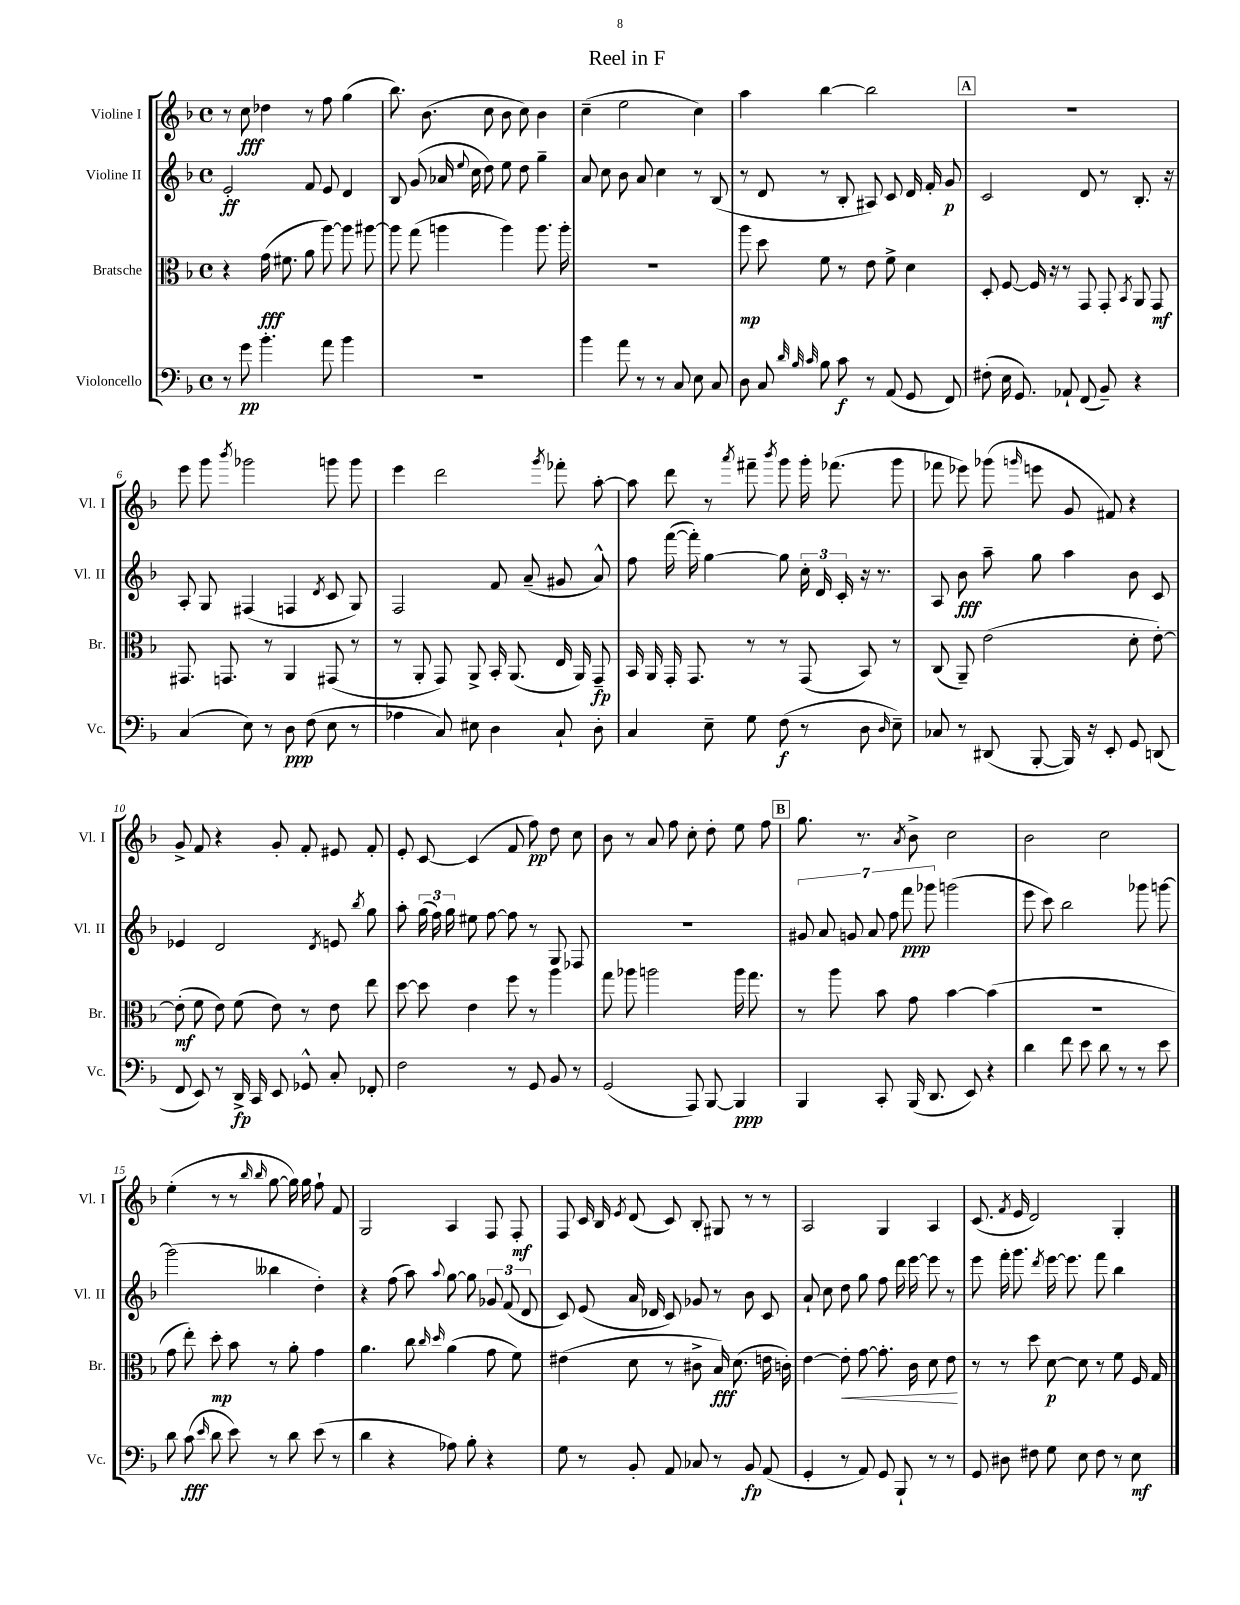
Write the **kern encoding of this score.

**kern	**dynam	**kern	**dynam	**kern	**dynam	**kern	**dynam
*part4	*part4	*part3	*part3	*part2	*part2	*part1	*part1
*staff4	*staff4	*staff3	*staff3	*staff2	*staff2	*staff1	*staff1
*I"Violoncello	*	*I"Bratsche	*	*I"Violine II	*	*I"Violine I	*
*I'Vc.	*	*I'Br.	*	*I'Vl. II	*	*I'Vl. I	*
*clefF4	*	*clefC3	*	*clefG2	*	*clefG2	*
*k[b-]	*	*k[b-]	*	*k[b-]	*	*k[b-]	*
*M4/4	*	*M4/4	*	*M4/4	*	*M4/4	*
*met(c)	*	*met(c)	*	*met(c)	*	*met(c)	*
=1	=1	=1	=1	=1	=1	=1	=1
8r	.	4r	.	2e'/	ff	8r	.
8g\	pp	.	.	.	.	8cc\	fff
4.b-'\	.	(16g\	fff	.	.	4dd-X\	.
.	.	8.f#X\	.	.	.	.	.
.	.	8a\	.	8f/	.	8r	.
8a\	.	[8aa\)	.	8e/	.	8ff\	.
4b-\	.	8aa\]	.	4d/	.	(4gg\	.
.	.	[8aa#X\	.	.	.	.	.
=2	=2	=2	=2	=2	=2	=2	=2
1r	.	8aa#\]	.	8B-/	.	8.bb-\)	.
.	.	(8gg\	.	(8g/	.	.	.
.	.	.	.	.	.	(8.b-\	.
.	.	4aan\	.	16a-X/	.	.	.
.	.	.	.	8qqee/	.	.	.
.	.	.	.	16cc\	.	.	.
.	.	.	.	8dd\)	.	8cc\	.
.	.	4aa\)	.	8ee\	.	8b-\	.
.	.	.	.	8dd\	.	8cc\)	.
.	.	8.aa\	.	4gg~\	.	4b-\	.
.	.	16aa'\	.	.	.	.	.
=3	=3	=3	=3	=3	=3	=3	=3
4b-\	.	1r	.	8a/	.	(4cc~\	.
.	.	.	.	8cc\	.	.	.
8a\	.	.	.	8b-\	.	2ee\	.
8r	.	.	.	8a/	.	.	.
8r	.	.	.	4cc\	.	.	.
8C/	.	.	.	.	.	.	.
8E\	.	.	.	8r	.	4cc\)	.
8C/	.	.	.	(8B-/	.	.	.
=4	=4	=4	=4	=4	=4	=4	=4
8D\	.	8aa\	mp	8r	.	4aa\	.
8C/	.	8dd\	.	8d/	.	.	.
32qqd/	.	.	.	.	.	.	.
32qqB-/	.	.	.	.	.	.	.
32qqc/	.	.	.	.	.	.	.
8B-\	.	8f\	.	8r	.	[4bb-\	.
8c\	f	8r	.	8B-'/	.	.	.
8r	.	8e\	.	8A#X/)	.	2bb-\]	.
(8AA/	.	8f^\	.	8c/	.	.	.
8GG/	.	4d\	.	16d/	.	.	.
.	.	.	.	16f'/	.	.	.
8FF/)	.	.	.	8g/	p	.	.
!!LO:REH:place=s1:t=A
=5	=5	=5	=5	=5	=5	=5	=5
(8F#X'\	.	8D'/	.	2c/	.	1r	.
16E\	.	[8F/	.	.	.	.	.
8.GG/)	.	.	.	.	.	.	.
.	.	16F/]	.	.	.	.	.
.	.	16r	.	.	.	.	.
8AA-X`/	.	8r	.	.	.	.	.
(8FF/	.	8GG/	.	8d/	.	.	.
8BB-~/)	.	8GG'/	.	8r	.	.	.
.	.	8qBB-/	.	.	.	.	.
4r	.	8AA/	.	8.B-'/	.	.	.
.	.	8GG/	mf	.	.	.	.
.	.	.	.	16r	.	.	.
!!LO:LB:g=z
=6	=6	=6	=6	=6	=6	=6	=6
(4C/	.	8.GG#X/	.	8A'/	.	8eee\	.
.	.	.	.	8G/	.	8ggg\	.
.	.	8.GGn/	.	.	.	.	.
.	.	.	.	.	.	8qbbb-/	.
8E\)	.	.	.	(4F#X/	.	2ggg-X\	.
8r	.	8r	.	.	.	.	.
8D\	ppp	4AA/	.	4Fn/	.	.	.
(8F\	.	.	.	.	.	.	.
.	.	.	.	8qd/	.	.	.
8E\	.	(8GG#X/	.	8c/	.	8gggn\	.
8r	.	8r	.	8G/)	.	8ggg\	.
=7	=7	=7	=7	=7	=7	=7	=7
4A-X\	.	8r	.	2F/	.	4eee\	.
.	.	8AA'/	.	.	.	.	.
8C/)	.	8GG/)	.	.	.	2ddd\	.
8E#X\	.	8AA^/	.	.	.	.	.
4D\	.	16BB-'/	.	8f/	.	.	.
.	.	(8.AA/	.	.	.	.	.
.	.	.	.	(8a~/	.	.	.
.	.	.	.	.	.	8qggg/	.
8C`/	.	16E/	.	8g#X/	.	8fff-X'\	.
.	.	16AA/)	.	.	.	.	.
8D'\	.	8GG~/	fp	8a^^/)	.	[8aa'\	.
=8	=8	=8	=8	=8	=8	=8	=8
4C/	.	16BB-/	.	8ff\	.	8aa\]	.
.	.	16AA/	.	.	.	.	.
.	.	16GG'/	.	([16fff\	.	8ddd\	.
.	.	8.GG/	.	16fff'\])	.	.	.
8E~\	.	.	.	[4gg\	.	8r	.
.	.	.	.	.	.	8qaaa/	.
8G\	.	8r	.	.	.	8fff#X~\	.
.	.	.	.	.	.	8qbbb-/	.
(8F\	f	8r	.	8gg\]	.	8ggg\	.
8r	.	(8GG/	.	24cc'\	.	16ggg'\	.
.	.	.	.	24d/	.	.	.
.	.	.	.	.	.	(8.fff-X\	.
.	.	.	.	24c'/	.	.	.
8D\	.	8BB-/)	.	16r	.	.	.
.	.	.	.	8.r	.	.	.
16qqD/	.	.	.	.	.	.	.
8E~\)	.	8r	.	.	.	8ggg\	.
=9	=9	=9	=9	=9	=9	=9	=9
8C-X/	.	(8C/	.	8A/	.	8fff-X\	.
8r	.	8AA~/)	.	8b-\	fff	8eee-X\)	.
(8DD#X/	.	(2e\	.	8aa~\	.	(8ggg-X\	.
.	.	.	.	.	.	16qqgggn/	.
[8BBB-'/	.	.	.	8gg\	.	8eeen\	.
16BBB-/])	.	.	.	4aa\	.	8g/	.
16r	.	.	.	.	.	.	.
8EE'/	.	.	.	.	.	8f#X/)	.
8GG/	.	8d'\	.	8b-\	.	4r	.
(8DDn/	.	[8e'\)	.	8c/	.	.	.
!!LO:LB:g=z
=10	=10	=10	=10	=10	=10	=10	=10
8FF/	.	(8e'\]	mf	4e-X/	.	8g^/	.
8EE/)	.	8f\	.	.	.	8f/	.
8r	.	8e\)	.	2d/	.	4r	.
16DD^/	fp	(8f\	.	.	.	.	.
16CC/	.	.	.	.	.	.	.
8EE/	.	8e\)	.	.	.	8g'/	.
8GG-X^^/	.	8r	.	.	.	8f'/	.
.	.	.	.	8qd/	.	.	.
8C'/	.	8e\	.	8en/	.	8e#X/	.
.	.	.	.	8qbb-/	.	.	.
8FF-X'/	.	8ee\	.	8gg\	.	8f'/	.
=11	=11	=11	=11	=11	=11	=11	=11
2F\	.	[8dd\	.	8aa'\	.	8e'/	.
.	.	8dd\]	.	(24gg\	.	[8c/	.
.	.	.	.	24ff\)	.	.	.
.	.	.	.	24gg\	.	.	.
.	.	4e\	.	8ee#X\	.	(4c/]	.
.	.	.	.	[8ff\	.	.	.
8r	.	8ff\	.	8ff\]	.	8f/	.
8GG/	.	8r	.	8r	.	8ff\)	pp
8BB-/	.	4aa\	.	8G/	.	8dd\	.
8r	.	.	.	8F-X/	.	8cc\	.
=12	=12	=12	=12	=12	=12	=12	=12
(2GG/	.	8gg\	.	1r	.	8b-\	.
.	.	8aa-X\	.	.	.	8r	.
.	.	2aan\	.	.	.	8a/	.
.	.	.	.	.	.	8ff\	.
8AAA/)	.	.	.	.	.	8cc'\	.
[8BBB-/	.	.	.	.	.	8dd'\	.
4BBB-/]	ppp	16aa\	.	.	.	8ee\	.
.	.	8.gg\	.	.	.	.	.
.	.	.	.	.	.	8ff\	.
!!LO:REH:place=s1:t=B
=13	=13	=13	=13	=13	=13	=13	=13
4BBB-/	.	8r	.	14g#X/	.	8.gg\	.
.	.	.	.	14a/	.	.	.
.	.	8aa\	.	.	.	.	.
.	.	.	.	14gn/	.	.	.
.	.	.	.	.	.	8.r	.
.	.	.	.	14a/	.	.	.
8CC'/	.	8b-\	.	.	.	.	.
.	.	.	.	14ff\	.	.	.
.	.	.	.	14fff\	ppp	.	.
.	.	.	.	.	.	8qa/	.
(16BBB-/	.	8g\	.	.	.	8b-^\	.
.	.	.	.	14ggg-X\	.	.	.
8.DD/	.	.	.	.	.	.	.
.	.	[4b-\	.	(2gggn\	.	2cc\	.
8EE/)	.	.	.	.	.	.	.
4r	.	(4b-\]	.	.	.	.	.
=14	=14	=14	=14	=14	=14	=14	=14
4d\	.	1r	.	8eee\	.	2b-\	.
.	.	.	.	8ccc\)	.	.	.
8f\	.	.	.	2bb-\	.	.	.
8e\	.	.	.	.	.	.	.
8d\	.	.	.	.	.	2cc\	.
8r	.	.	.	.	.	.	.
8r	.	.	.	8ggg-X\	.	.	.
8e\	.	.	.	[8gggn\	.	.	.
!!LO:LB:g=z
=15	=15	=15	=15	=15	=15	=15	=15
8d\	.	8g\	.	(2ggg\]	.	(4ee'\	.
(8c\	fff	8ee'\)	.	.	.	.	.
16qqe/	.	.	.	.	.	.	.
8d\	.	8dd'\	mp	.	.	8r	.
8e\)	.	8b-\	.	.	.	8r	.
.	.	.	.	.	.	16qqbb-/	.
.	.	.	.	.	.	16qqbb-/	.
8r	.	8r	.	4bb--X\	.	[8gg\	.
8d\	.	8a'\	.	.	.	16gg\])	.
.	.	.	.	.	.	16gg\	.
(8e\	.	4g\	.	4dd'\)	.	8ff`\	.
8r	.	.	.	.	.	8f/	.
=16	=16	=16	=16	=16	=16	=16	=16
4d\	.	4.a\	.	4r	.	2G/	.
4r	.	.	.	(8ff\	.	.	.
.	.	8cc\	.	8aa\)	.	.	.
.	.	16qqcc/	.	.	.	.	.
.	.	16qqdd/	.	8qqaa/	.	.	.
8A-X\)	.	(4a\	.	[8gg\	.	4A/	.
8B-'\	.	.	.	8gg\]	.	.	.
4r	.	8g\	.	12g-X/	.	8F/	.
.	.	.	.	(12f/	.	.	.
.	.	8f\)	.	.	.	8F'/	mf
.	.	.	.	12d/	.	.	.
=17	=17	=17	=17	=17	=17	=17	=17
8G\	.	(4e#X\	.	8c/)	.	8F/	.
8r	.	.	.	(8e/	.	16c/	.
.	.	.	.	.	.	16B-/	.
.	.	.	.	.	.	8qe/	.
8BB-'/	.	8d\	.	16a/	.	(8d/	.
.	.	.	.	16d-X/	.	.	.
8AA/	.	8r	.	8c/)	.	8c/)	.
8C-X/	.	8c#X^\	.	8g-X/	.	8B-'/	.
8r	.	16B-/)	fff	8r	.	8G#X/	.
.	.	(8.d\	.	.	.	.	.
8BB-/	fp	.	.	8b-\	.	8r	.
(8AA/	.	16en\	.	8c/	.	8r	.
.	.	16cn'\)	.	.	.	.	.
=18	=18	=18	=18	=18	=18	=18	=18
4GG'/	.	[4e\	.	8a`/	.	2A/	.
.	.	.	.	8cc\	.	.	.
!	!	!	!LO:HP:b	!	!	!	!
8r	.	8e'\]	<	8dd\	.	.	.
8AA/)	.	[8g\	.	8gg\	.	.	.
8GG/	.	8.g'\]	.	8ff\	.	4G/	.
8BBB-`/	.	.	.	16ddd\	.	.	.
.	.	16c\	.	[16eee\	.	.	.
8r	.	8d\	.	8eee\]	.	4A/	.
8r	.	8e\	.	8r	.	.	.
.	.	.	[	.	.	.	.
=19	=19	=19	=19	=19	=19	=19	=19
8GG/	.	8r	.	8eee\	.	(8.c/	.
8D#X\	.	8r	.	16fff'\	.	.	.
.	.	.	.	.	.	8qf/	.
.	.	.	.	8.ggg\	.	16e/	.
8F#X\	.	8dd\	.	.	.	2d/)	.
.	.	.	.	8qddd/	.	.	.
8G\	.	[8d\	p	[16eee\	.	.	.
.	.	.	.	8.eee\]	.	.	.
8E\	.	8d\]	.	.	.	.	.
8F#\	.	8r	.	8fff\	.	.	.
8r	.	8f\	.	4bb-\	.	4G'/	.
8E\	mf	16F/	.	.	.	.	.
.	.	16G/	.	.	.	.	.
==	==	==	==	==	==	==	==
*-	*-	*-	*-	*-	*-	*-	*-
